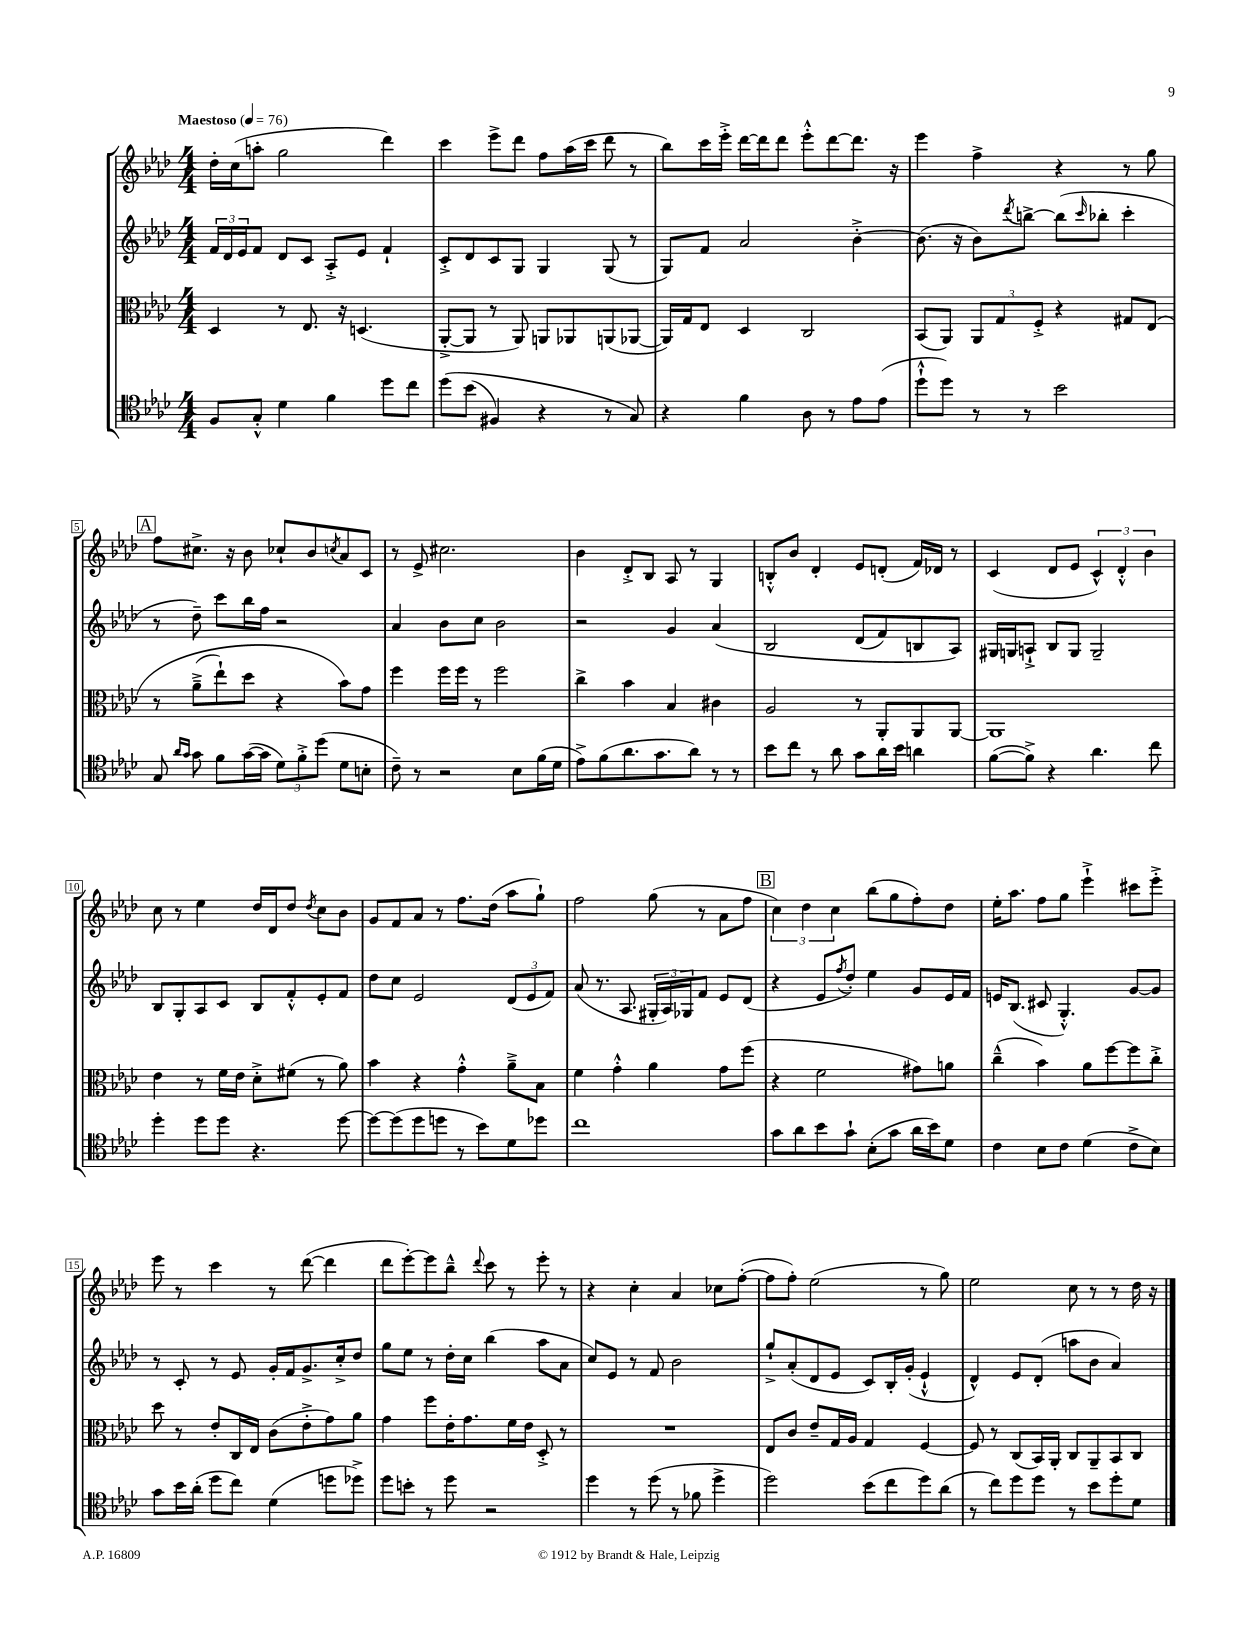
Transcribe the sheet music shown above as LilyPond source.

<<
\new StaffGroup <<
\new Staff = "s0" {
    \clef treble \key aes \major \numericTimeSignature \time 4/4 \tempo "Maestoso" 4 = 76
    des''16-. c''16( a''8-. g''2 des'''4) |
    c'''4 ees'''8-> des'''8 f''8 aes''16( c'''16 des'''8 r8 |
    bes''8) c'''16 ees'''16-.-> des'''16~ des'''16 des'''8 ees'''8-.-^ des'''8~ des'''8. r16 |
    ees'''4 f''4-> r4 r8 g''8 |
    \mark \markup { \box "A" } f''8 cis''8.-> r16 bes'8 ces''8-! bes'8 \acciaccatura { c''8 } aes'8 c'8 |
    r8 ees'8-> cis''2. |
    bes'4 des'8-.-> bes8 aes8 r8 g4 |
    b8-.-^ bes'8 des'4-. ees'8 d'8-.( f'16) des'16 r8 |
    c'4( des'8 ees'8 \tuplet 3/2 { c'4-^) des'4-.-^ bes'4 } |
    c''8 r8 ees''4 des''16 des'16 des''8 \acciaccatura { des''8 } c''8 bes'8 |
    g'8 f'8 aes'8 r8 f''8. des''16( aes''8 g''8-!) |
    f''2 g''8( r8 aes'8 f''8 |
    \mark \markup { \box "B" } \tuplet 3/2 { c''4) des''4 c''4 } bes''8( g''8 f''8-.) des''8 |
    ees''16-. aes''8. f''8 g''8 ees'''4-!-> cis'''8 ees'''8-.-> |
    ees'''8 r8 c'''4 r8 des'''8~( des'''4 |
    des'''8 ees'''8~-.) ees'''8 bes''8---^ \appoggiatura { des'''8 } c'''8 r8 ees'''8-. r8 |
    r4 c''4-. aes'4 ces''8 f''8~-.( |
    f''8 f''8-.) ees''2( r8 g''8) |
    ees''2 c''8 r8 r8 des''16 r16 \bar "|." |
}
\new Staff = "s1" {
    \clef treble \key aes \major \numericTimeSignature \time 4/4
    \tuplet 3/2 { f'16 des'16 ees'16 } f'8 des'8 c'8 aes8-.-> ees'8 f'4-! |
    c'8-.-> des'8 c'8 g8 g4 g8( r8 |
    g8) f'8 aes'2 bes'4~-.-> |
    bes'8.( r16 bes'8) \acciaccatura { des'''8 } b''8~-> b''8( \grace { c'''16 } bes''8-. c'''4-. |
    \mark \markup { \box "A" } r8 des''8--) c'''8 bes''16 f''16 r2 |
    aes'4 bes'8 c''8 bes'2 |
    r2 g'4 aes'4\( |
    bes2 des'8( f'8) b8 aes8\) |
    gis16 g16 a8-!-> bes8 g8 g2-- |
    bes8 g8-. aes8 c'8 bes8 f'8-.-^ ees'8-. f'8 |
    des''8 c''8 ees'2 \tuplet 3/2 { des'8( ees'8 f'8) } |
    aes'8( r8. aes8. \tuplet 3/2 { gis16-. aes16) ges16 } f'8 ees'8 des'8( |
    \mark \markup { \box "B" } r4 ees'8 \acciaccatura { f''8 } des''8-.) ees''4 g'8 ees'16 f'16 |
    e'16 bes8.( cis'8 g4.-.-^) g'8~ g'8 |
    r8 c'8-. r8 ees'8 g'16-. f'16 g'8.-> c''16-.-> des''8 |
    g''8 ees''8 r8 des''16-. c''16 bes''4( aes''8 aes'8 |
    c''8) ees'8 r8 f'8 bes'2 |
    g''8-!-> aes'8-.( des'8 ees'8 c'8) bes16-. g'16-.( ees'4-!-^ |
    des'4-^) ees'8 des'8-.( a''8 bes'8 aes'4) \bar "|." |
}
\new Staff = "s2" {
    \clef alto \key aes \major \numericTimeSignature \time 4/4
    des4 r8 ees8. r16 d4.( |
    aes,8~-.-> aes,8 r8 aes,8) a,8 aes,8 a,8( aes,8~ |
    aes,16) g16 ees8 des4 c2 |
    bes,8( aes,8) \tuplet 3/2 { aes,8 g8 f8-.-> } r4 gis8 ees8\( |
    \mark \markup { \box "A" } r8 aes'8--->( ees''8-!) des''8 r4 bes'8\) g'8 |
    f''4 f''16 f''16 r8 f''2 |
    c''4-> bes'4 bes4 cis'4 |
    aes2 r8 aes,8-. aes,8 aes,8~ |
    aes,1 |
    ees'4 r8 f'16 ees'16 des'8-.-> fis'8( r8 aes'8) |
    bes'4 r4 g'4-.-^ aes'8---> bes8 |
    f'4 g'4-.-^ aes'4 g'8 f''8( |
    \mark \markup { \box "B" } r4 f'2 gis'8) a'8 |
    c''4---^( bes'4) aes'8 f''8~ f''8 c''8-.-> |
    des''8 r8 ees'8-. c16 ees16 c'8( ees'8-.-> g'8) aes'8 |
    g'4 f''8 ees'16-. g'8. f'16 ees'16 des8-.-> r8 |
    R1 |
    ees8 c'8 ees'8-- g16 aes16 g4 f4~ |
    f8 r8 c8( bes,16) aes,16-. c8 aes,8-- bes,8 c8 \bar "|." |
}
\new Staff = "s3" {
    \clef tenor \key aes \major \numericTimeSignature \time 4/4
    f8 g8-.-^ des'4 f'4 des''8 c''8 |
    des''8\( bes'8( fis4) r4 r8 g8\) |
    r4 f'4 aes8 r8 ees'8 ees'8( |
    des''8-!-^ des''8) r8 r8 bes'2 |
    \mark \markup { \box "A" } g8 \grace { aes'16 g'16 } g'8 f'8 g'16~( g'16 \tuplet 3/2 { des'8) f'8-.-> des''8( } des'8 b8-. |
    c'8--) r8 r2 bes8 f'16( des'16 |
    ees'8->) f'8( aes'8. g'8. aes'8) r8 r8 |
    bes'8 c''8 r8 aes'8 g'8 aes'16 bes'16 a'4 |
    f'8~( f'8->) r4 aes'4. c''8 |
    des''4-. des''8 des''8 r4. des''8~ |
    des''8~ des''8( des''8 d''8 r8 bes'8) des'8 des''8 |
    c''1 |
    \mark \markup { \box "B" } g'8 aes'8 bes'8 g'8-! bes8-.( g'8 aes'16 bes'16) des'8 |
    c'4 bes8 c'8 des'4( c'8-> bes8) |
    g'8 bes'16 aes'16-.( des''8 c''8) des'4( d''8 des''8->) |
    des''8 b'8-. r8 des''8 r2 |
    des''4 r8 des''8( r8 fes'8 des''4-> |
    des''2) bes'8( c''8 des''8) aes'8( |
    r8 c''8) des''8 des''8 r8 bes'8 des''8-. des'8 \bar "|." |
}
>>
>>
\layout { \context { \Score \override BarNumber.stencil = #(make-stencil-boxer 0.1 0.3 ly:text-interface::print) } }
